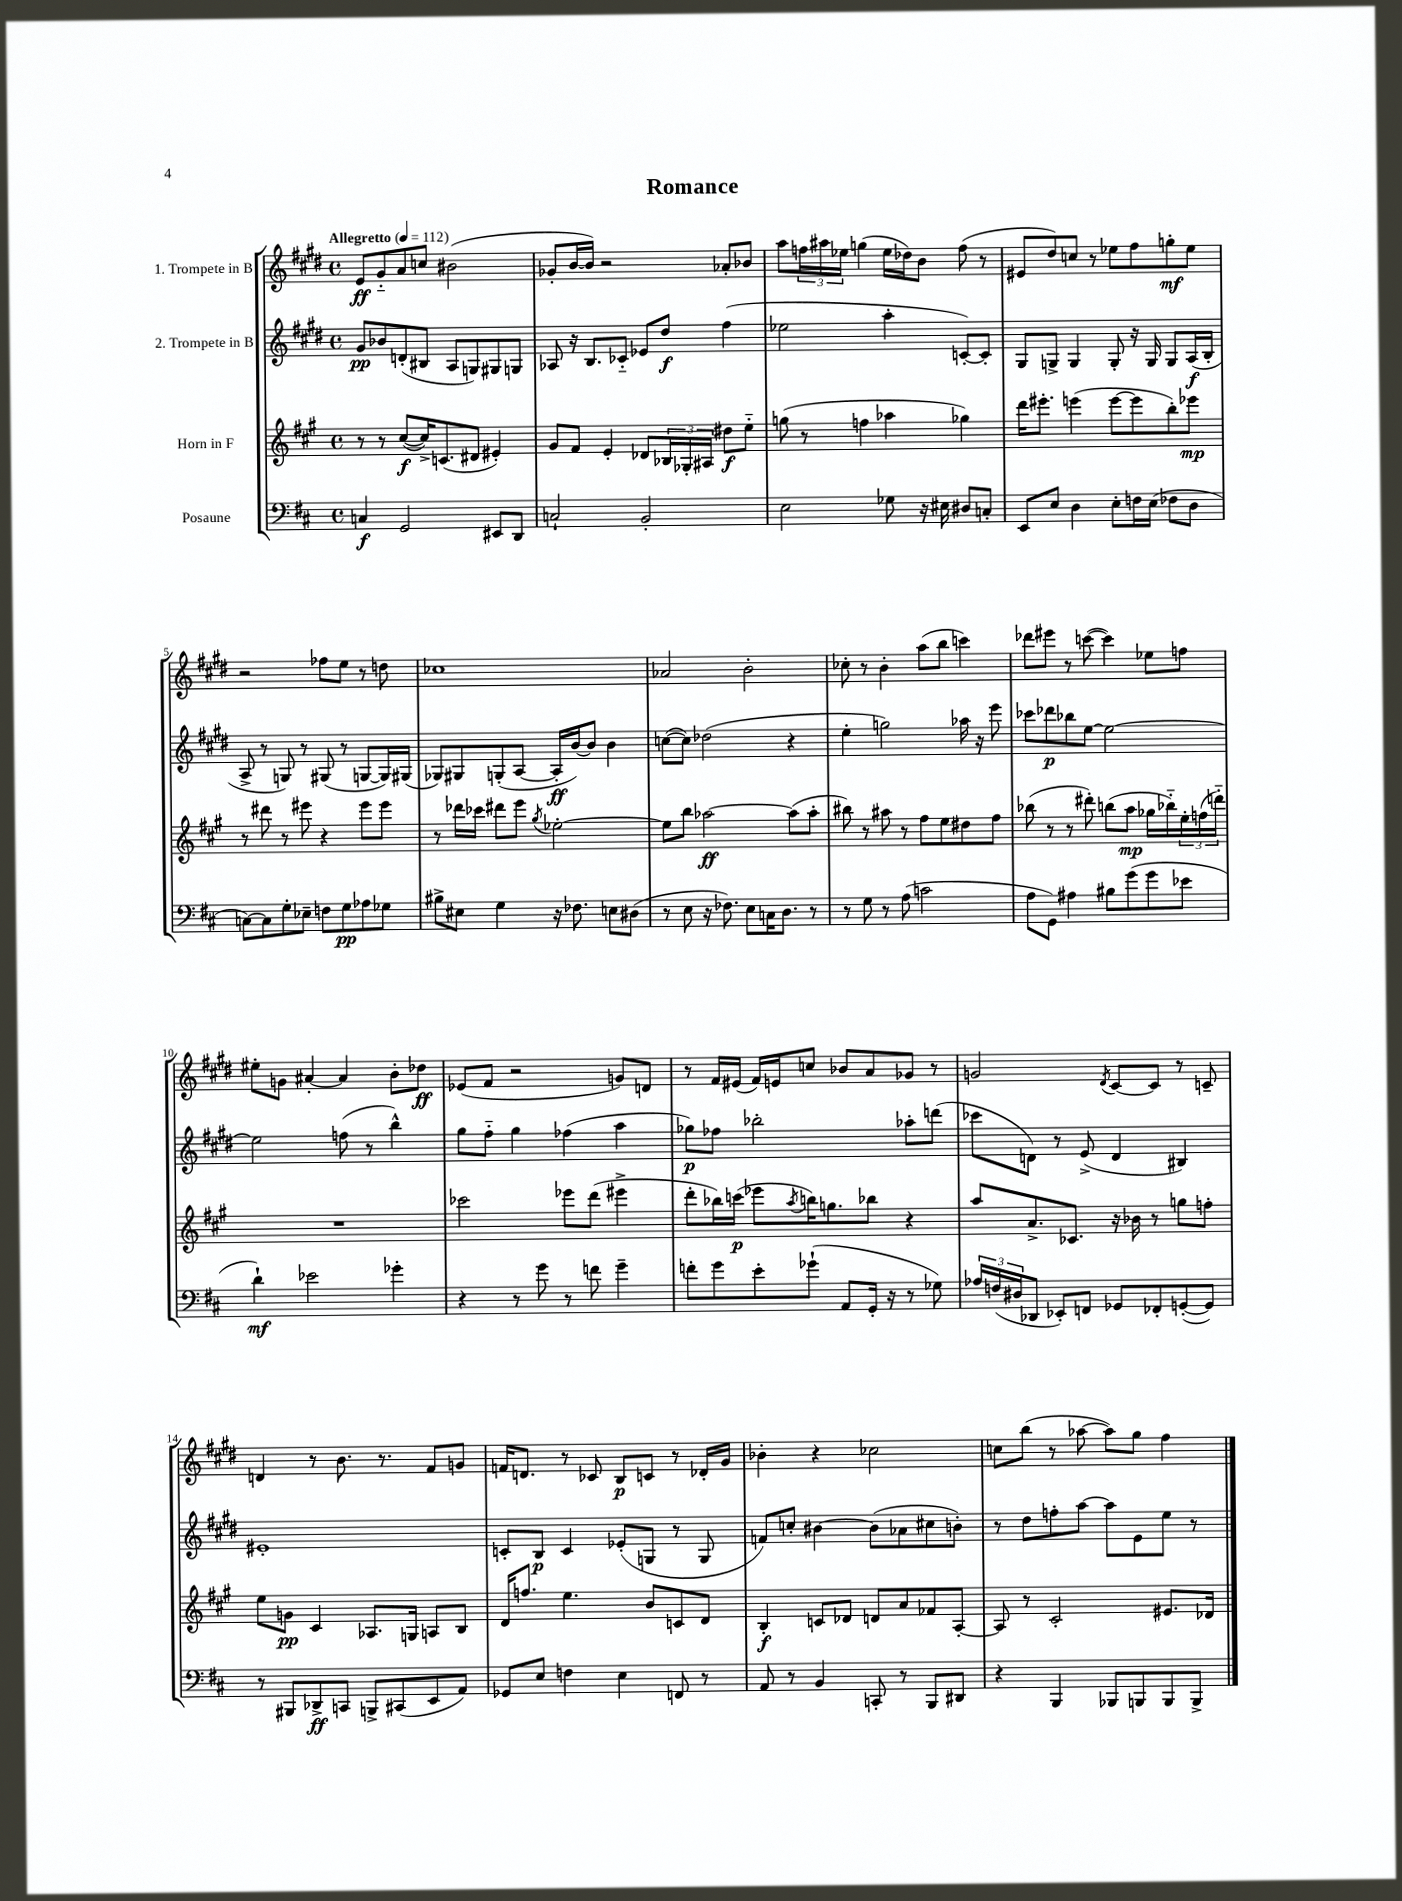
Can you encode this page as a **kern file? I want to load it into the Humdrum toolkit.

**kern	**kern	**kern	**kern
*staff4	*staff3	*staff2	*staff1
*clefF4	*clefG2	*clefG2	*clefG2
*k[f#c#]	*k[f#c#g#]	*k[f#c#g#d#]	*k[f#c#g#d#]
*M4/4	*M4/4	*M4/4	*M4/4
*met(c)	*met(c)	*met(c)	*met(c)
*MM112	*MM112	*MM112	*MM112
4C/	8r	8g#/L	8e/L
.	8r	8b-/	8g#'~/
2GG/	([8cc#/L	(8d'/	8a/
.	16cc#^/]K)	8B#/J	8cc/J
.	(8.c/	.	.
.	.	8A/L	(2b#\
.	8d#/J	8G/)	.
8EE#/L	4e#'/)	8G#/	.
8DD/J	.	8G/J	.
=	=	=	=
2C`/	8g#/L	8A-/	8g-'/L
.	8f#/J	16r	[16b/L
.	.	8.B/L	16b/]JJ)
.	4e'/	.	2r
.	.	8c-'~/J	.
2BB'/	8d-/L	8e-/L	.
.	24B-/L	8dd#/J	.
.	24G-'/	.	.
.	24A#/JJ	.	.
.	8dd#\L	(4ff#\	8a-'/L
.	8ee'~\J	.	8b-/J
=	=	=	=
2E\	(8gg\	2ee-\	8aa\L
.	8r	.	24ff\L
.	.	.	24aa#\
.	.	.	24ee-\JJ
.	4ff\	.	(4gg\
8G-\	4aa-\	4aa'\	16ee-\LL
.	.	.	16dd-\J)
16r	.	.	8b\J
16E#\	.	.	.
8D#/L	4gg-\)	[8c'/L)	(8ff\
8C'/J	.	8c'/]J	8r
=	=	=	=
8EE/L	16ddd\LK	8G#/L	8e#/L
.	8.eee#'\J	.	.
8E/J	.	8G^/J	8dd#/)
4D\	(4eee\	4G/	8cc/J
.	.	.	8r
8E'\L	[8eee\L	8G'/	8ee-\L
16F\L	8eee\]	16r	8ff#\
(16E\JJ	.	16G/	.
8F-\L	8bb'\)	8G/L	8gg'\
8D\J	8eee-\J	(16A/L	8ee-\J
.	.	16B'/JJ	.
=	=	=	=
[8C\L)	8r	8A^/	2r
8C\]	8ddd#\	8r	.
8G'\	8r	8G/)	.
8E-~\J	8eee#\	8r	.
8F\L	4r	(8G#/	8ff-\L
8G\	.	8r	8ee\J
8A-\	8eee#\L	[8G/L	8r
8G-\J	8eee#\J	16G/]L)	8dd\
.	.	(16G#/JJ	.
=	=	=	=
8B#^\L	8r	8G-/L)	1cc-
8E#\J	16ddd-\LL	8G#/	.
.	16ccc-\JJ	.	.
4G\	8ddd#\L	(8G'/	.
.	8eee\J	[8A/J	.
.	8qgg#/	.	.
16r	[2ee-'\	16A'/]LL	.
8.F-\	.	[16b/J)	.
.	.	8b/]J	.
8E\L	.	4b\	.
(8D#\J	.	.	.
=	=	=	=
8r	8ee-\]L	([8cc\L	2a-/
8E\	8bb\J	8cc\]J)	.
16r	[2aa-\	(2dd-\	.
8.F-\)	.	.	.
8E\L	.	.	2b'\
16C\K	.	.	.
8.D\J	.	.	.
.	(8aa-\]L	4r	.
8r	8aa-'\J	.	.
=	=	=	=
8r	8bb#\)	4ee'\	8cc-'\
8G\	8r	.	8r
8r	8aa#\	2gg\)	4b'\
(8A\	8r	.	.
2c\	8ff#\L	.	(8aa\L
.	8ee\	.	8bb\J
.	8dd#\	16aa-\	4ccc\)
.	.	16r	.
.	8ff#\J	8eee\	.
=	=	=	=
8A\L	(8bb-\	8ccc-\L	8ddd-\L
8GG\J)	8r	8ddd-\	8eee#\J
4A#\	8r	8bb-\	8r
.	8ddd#'\)	[8ee\J	([8ccc\
8B#\L	(8bb\L	2ee\_	4ccc\])
(8g\	8aa\J	.	.
8g\	16gg-\LL	.	8ee-\L
.	16bb-'~\)	.	.
8e-\J	24ee'\	.	8ff\J
.	(24ff\	.	.
.	24ddd'~\JJ)	.	.
=	=	=	=
4d`\)	1r	2ee\]	8ee#'\L
.	.	.	8g\J
2e-\	.	.	[4a#'/
.	.	(8ff\	4a#/]
.	.	8r	.
4g-'\	.	4bb^^\)	8b'\L
.	.	.	8dd-\J
=	=	=	=
4r	2ccc-\	8gg#\L	(8e-/L
.	.	8ff#'~\J	8f#/J
8r	.	4gg#\	2r
8g\	.	.	.
8r	8eee-\L	(4ff-\	.
8f\	(8ddd\J	.	.
4g~\	4eee#^\	4aa\	8g/L)
.	.	.	8d/J
=	=	=	=
8f'\L	8ddd'\L	8gg-\L)	8r
8g\	16bb-\L)	8ff-\J	16f#/LL
.	(16ccc\JJ	.	(16e#/JJ
8e'\	8eee-\L	2bb-'\	16f#/LL)
.	.	.	16e/J
.	8qaa/	.	.
(8g-`\J	16bb\K)	.	8cc/J
.	8.gg\	.	.
8AA/L	.	.	8b-/L
16GG'/Jk	8bb-\J	.	8a/
16r	.	.	.
8r	4r	8aa-'\L	8g-/J
8G-\)	.	(8ddd\J	8r
=	=	=	=
24A-/LL	8aa/L	8ccc-\L	2g/
(24F/	.	.	.
24D#/J	.	.	.
8DD-/J	8.a^/	8d\J)	.
8EE-'/L)	.	8r	.
.	8.c-/J	.	.
8FF/J	.	(8e^/	.
.	.	.	8qd#/
8GG-/L	16r	4d/	[8c#/L
.	16b-\	.	.
8FF-'/	8r	.	8c#/]J
([8GG'/	8gg\L	4B#/)	8r
8GG/]J)	8ff'\J	.	8c~/
=	=	=	=
8r	8ee\L	1e#'	4d/
8BBB#/L	8g\J	.	.
8DD-^/	4c#/	.	8r
8CC/J	.	.	8.b\
8BBB^/L	8.A-/L	.	.
.	.	.	8.r
(8CC#/	.	.	.
.	16G/Jk	.	.
8EE/	8A/L	.	8f#/L
8AA/J)	8B/J	.	8g/J
=	=	=	=
8GG-/L	16d/LK	8c'/L	16f/LK
.	8.ff/J	.	8.d/J
8E/J	.	8B/J	.
4F\	4.ee\	4c/	8r
.	.	.	8c-/
4E\	.	(8e-'/L	8B/L
.	8b/L	8G/J	8c/J
8FF/	8c/	8r	8r
8r	8d/J	8G/	16d-'/LL
.	.	.	16g#/JJ
=	=	=	=
8AA/	4B'/	8f/L)	4b-'\
8r	.	8cc'/J	.
4BB/	8c/L	[4b#\	4r
.	8d-/J	.	.
8CC'/	8d/L	(8b#\]L	2cc-\
8r	8a/	8a-\	.
8BBB/L	8f-/	8cc#\	.
8DD#/J	[8A'/J	8b'\J)	.
=	=	=	=
4r	8A/]	8r	8cc\L
.	8r	8dd#\L	(8bb\J
4BBB/	2c#'/	8ff'\	8r
.	.	[8aa\J	[8aa-\
8BBB-/L	.	8aa\]L	8aa-\]L)
8BBB/	.	8e\	8gg#\J
8BBB/	8.e#/L	8ee\J	4ff#\
8BBB^/J	.	8r	.
.	16d-/Jk	.	.
==	==	==	==
*-	*-	*-	*-
